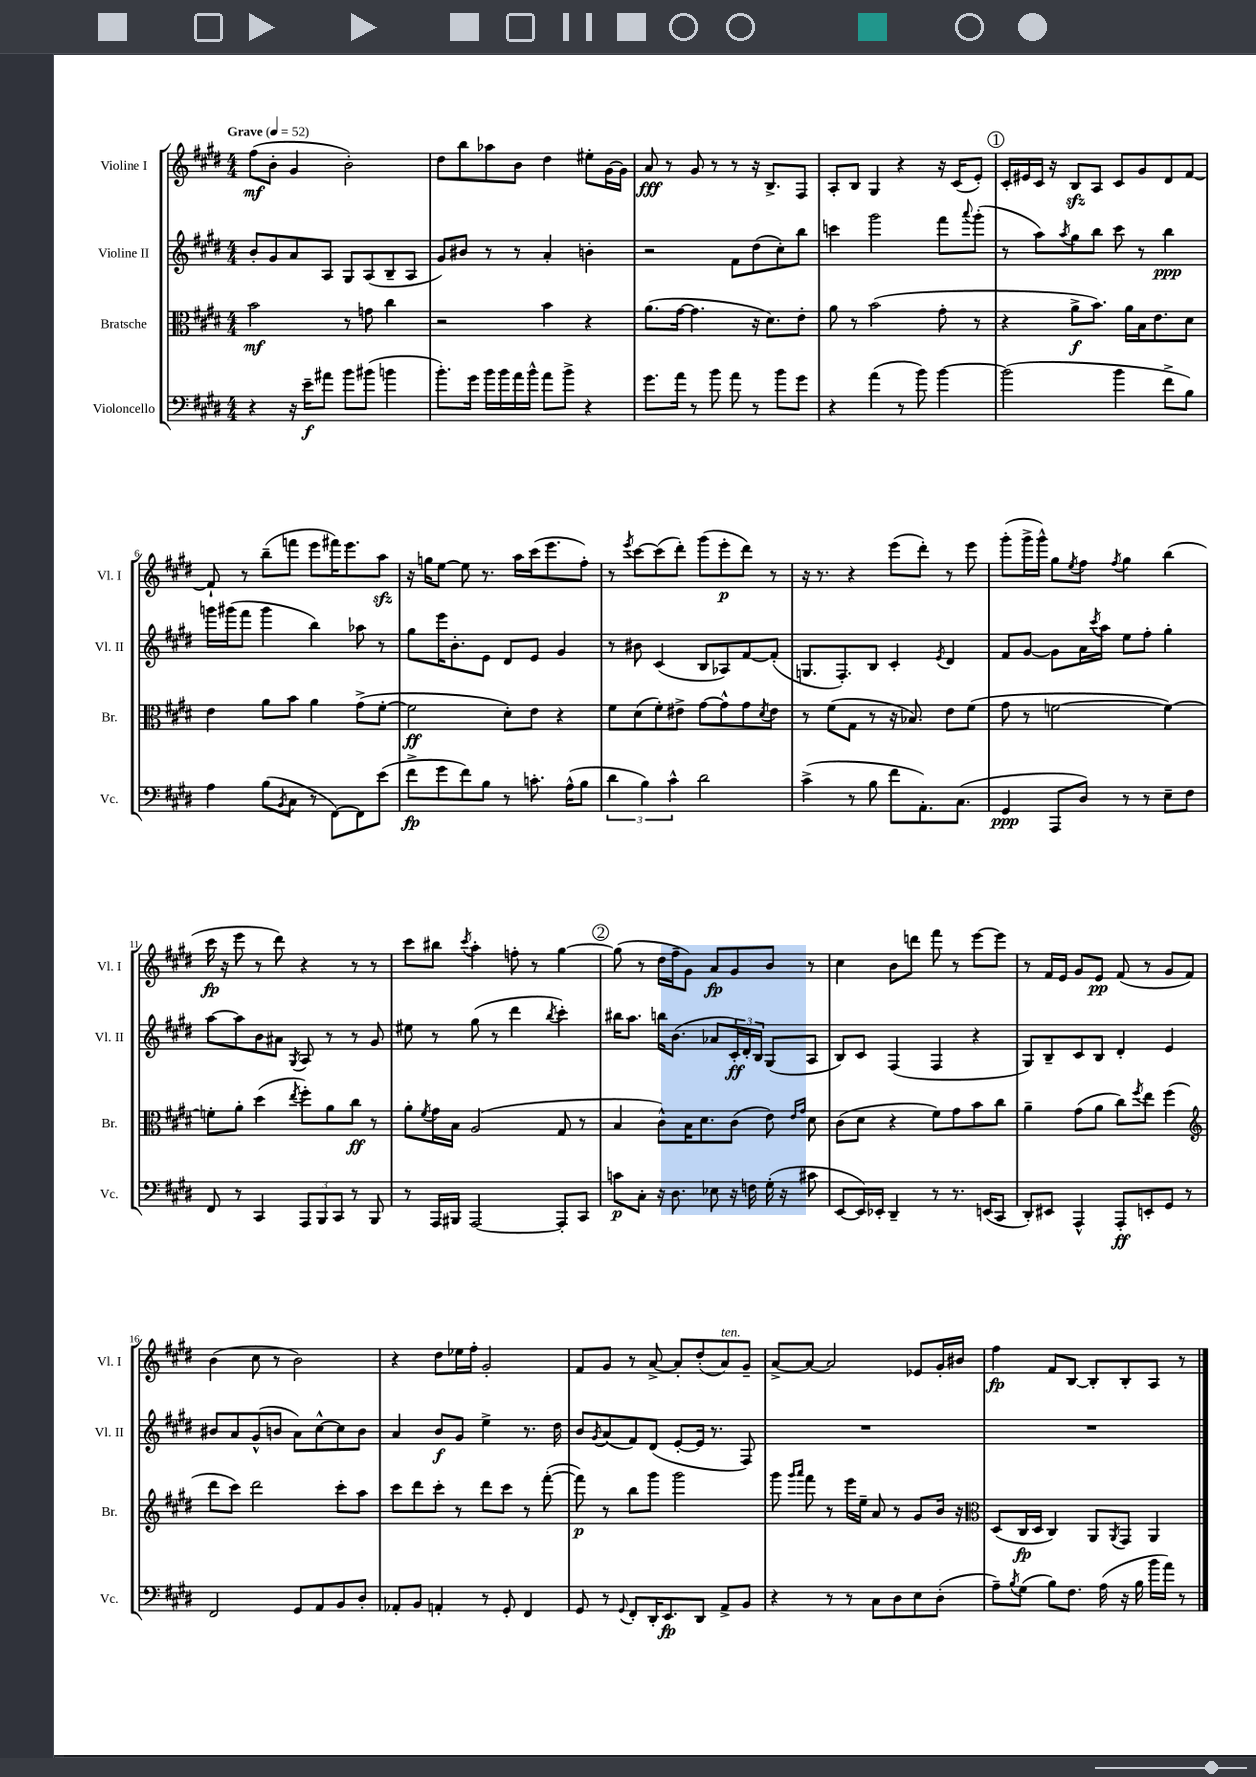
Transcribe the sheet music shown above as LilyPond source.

<<
\new StaffGroup <<
\new Staff = "s0" \with { instrumentName = "Violine I" shortInstrumentName = "Vl. I" } {
    \clef treble \key e \major \numericTimeSignature \time 4/4 \tempo "Grave" 4 = 52
    fis''8\mf( b'8-. gis'4 b'2-.) |
    dis''8 b''8 aes''8 b'8 dis''4 eis''8-. gis'16~ gis'16 |
    a'8\fff r8 gis'8 r8 r8 r16 b8.-> fis8 |
    a8-. b8 gis4 r4 r16 cis'16( e'8-.) |
    \mark \markup { \circle "1" } cis'16-. eis'16 cis'16 r16 b8\sfz a8 cis'8 gis'8 dis'8 fis'8~ |
    fis'8-! r8 b''8--( f'''8 e'''8 fis'''16) e'''8. a''8\sfz |
    r16 g''16 e''8~ e''8 r8. a''16 cis'''16( e'''8. fis''8-.) |
    r8 \acciaccatura { e'''8 } cis'''8~ cis'''8( dis'''8-.) gis'''8( e'''8-.\p dis'''8) r8 |
    r16 r8. r4 e'''8( dis'''8-.) r8 e'''8 |
    gis'''8-.( gis'''16-> gis'''16-^) gis''8 \acciaccatura { e''8 } fis''8 \acciaccatura { fis''8 } gis''4 b''4( |
    cis'''16\fp r16 e'''8 r8 dis'''8) r4 r8 r8 |
    cis'''8 bis''8 \acciaccatura { cis'''8 } a''4-. f''8-. r8 gis''4~ |
    \mark \markup { \circle "2" } gis''8( r8 dis''16 fis''16-- gis'8) a'8\fp gis'8 b'8 r8 |
    cis''4 b'8 d'''8 fis'''8 r8 e'''8~ e'''8 |
    r8 fis'16 e'16 gis'8 e'8\pp fis'8( r8 gis'8 fis'8) |
    b'4( cis''8 r8 b'2) |
    r4 dis''8 ees''16 fis''16-. gis'2-. |
    fis'8 gis'8 r8 a'8~-> a'8-. dis''8-.( a'8^\markup { \italic "ten." }) gis'8-- |
    a'8~-> a'8~ a'2 ees'8 gis'16-. bis'16 |
    fis''4\fp fis'8 b8~ b8-. b8-. a8 r8 \bar "|." |
}
\new Staff = "s1" \with { instrumentName = "Violine II" shortInstrumentName = "Vl. II" } {
    \clef treble \key e \major \numericTimeSignature \time 4/4
    b'8-. gis'8 a'8 a8 gis8 a8( b8-- a8 |
    gis'8) bis'8 r8 r8 a'4-. b'4-. |
    r2 fis'8 dis''8( cis''8-.) b''8 |
    c'''4 gis'''2 fis'''8 \appoggiatura { a'''8 } gis'''8-.( |
    \mark \markup { \circle "1" } r8 a''8) \acciaccatura { a''8 } gis''8 b''8 cis'''8 r8 b''4\ppp |
    g'''16 gis'''16( fis'''8 gis'''4 b''4) aes''8 r8 |
    gis''8 e'''16 b'8.-. e'8 dis'8 e'8 gis'4 |
    r8 bis'8 cis'4( b8 aes8) fis'8~ fis'8-.( |
    g8. fis8.-.) b8 cis'4-. \acciaccatura { e'8 } dis'4 |
    fis'8 gis'8~ gis'8 a'16 \acciaccatura { cis'''8 } a''16 e''8 fis''8-. gis''4-. |
    a''8~ a''8 b'8 ais'8 \acciaccatura { gis8 } a8 r8 r8 gis'8 |
    eis''8 r8 gis''8( r8 dis'''4 \acciaccatura { b''8 } cis'''4-.) |
    \mark \markup { \circle "2" } bis''16 a''8. b''16 b'8.( aes'8 \tuplet 3/2 { cis'16-.\ff) dis'16-. b16 } gis8( a8 |
    b8) cis'8 fis4( fis4 r4 |
    gis8) b8-- cis'8 b8 dis'4-. e'4 |
    bis'8 a'8 gis'8-^( b'8 a'8) cis''8~-^ cis''8 b'8 |
    a'4 b'8\f gis'8 e''4-> r8. dis''16 |
    b'8 \acciaccatura { gis'8 } a'8( fis'8) dis'8( e'8~-. e'16 r8. fis8) |
    R1 |
    R1 \bar "|." |
}
\new Staff = "s2" \with { instrumentName = "Bratsche" shortInstrumentName = "Br." } {
    \clef alto \key e \major \numericTimeSignature \time 4/4
    b'2\mf r8 g'8 cis''4 |
    r2 b'4 r4 |
    a'8.( gis'16~ gis'4. r16 dis'8.) e'8-. |
    a'8 r8 b'2( gis'8-. r8 |
    \mark \markup { \circle "1" } r4 a'8->\f b'8.) a'16 b16 e'8. dis'8 |
    e'4 a'8 b'8 a'4 gis'8->( fis'8~-. |
    fis'2\ff dis'8-.) e'8 r4 |
    fis'8 dis'8( fis'8-.) eis'8-> gis'8~ gis'8-^ gis'8 \acciaccatura { dis'8 } eis'8 |
    r8 fis'8( gis8 r8 r16 bes8.) e'8 fis'8( |
    gis'8 r8 f'2~ f'4~) |
    f'8-. a'8-. dis''4( \acciaccatura { e''8 } fis''8-.) a'8 cis''8\ff r8 |
    a'8-. \acciaccatura { fis'8 } gis'16 b16 a2( gis8 r8 |
    \mark \markup { \circle "2" } b4 cis'8-^) b16 dis'8. cis'8( e'8) \grace { e'16 gis'16 } dis'8 |
    cis'8( dis'8 r4 fis'8) gis'8 b'8 cis''8 |
    a'4-- gis'8( a'8 cis''8) \acciaccatura { fis''8 } e''8 fis''4( |
    \clef treble dis'''8 cis'''8) dis'''2 cis'''8-. a''8 |
    cis'''8 dis'''8 cis'''8-. r8 dis'''8 cis'''8 r8 fis'''8~-.( |
    fis'''8\p) r8 b''8 gis'''8 gis'''2 |
    gis'''8 \grace { gis'''16 a'''16 } fis'''8 r8 e'''16 e''16-- a'8 r8 gis'8 b'16 r16 |
    \clef alto dis8( cis16\fp dis16 cis4) a,8 \acciaccatura { a,8 } gis,8 a,4 \bar "|." |
}
\new Staff = "s3" \with { instrumentName = "Violoncello" shortInstrumentName = "Vc." } {
    \clef bass \key e \major \numericTimeSignature \time 4/4
    r4 r16 e'16--\f ais'8 b'8 bis'8( b'4 |
    b'8.-.) gis'16 b'16 b'16 a'16 b'16-^ a'8 b'8-> r4 |
    gis'8. a'16 r8 b'8 a'8 r8 b'8 gis'8 |
    r4 a'4( r8 b'8) b'4~ |
    \mark \markup { \circle "1" } b'2( b'4 fis'8-> b8) |
    a4 b8( \acciaccatura { b,8 } cis8 r8 fis,8~) fis,8 e'8( |
    fis'8->\fp gis'8 fis'8) b8 r8 c'8.-. a16-^( b8 |
    \tuplet 3/2 { dis'4 b4) cis'4-^ } dis'2 |
    cis'4->( r8 b8 fis'8 a,8.-.) cis8.( |
    gis,4\ppp a,,8 dis8) r8 r8 e8-- fis8 |
    fis,8 r8 cis,4 \tuplet 3/2 { a,,8 b,,8 cis,8 } r8 b,,8 |
    r8 a,,16 bis,,16 a,,2~ a,,8-. cis,8 |
    \mark \markup { \circle "2" } c'8\p cis8-. r16 dis8. ees8 r16 f16 gis16-.( r16 cis'8 |
    e,8~ e,16) ees,16-. dis,4-- r8 r8. e,16( cis,8 |
    dis,8-.) eis,8 a,,4-^ a,,8-.\ff e,8-. gis,8 r8 |
    fis,2 gis,8 a,8 b,8 dis8-. |
    aes,8-. b,8 a,4-. r8 gis,8-. fis,4 |
    gis,8 r8 \appoggiatura { gis,8 } fis,8-. dis,16-. e,8.\fp dis,8 a,8-> b,8 |
    r4 r8 r8 cis8 dis8 e8 dis8-.( |
    a8--) \acciaccatura { b8 } gis8( b8) fis8. a16( r16 b16 b'16 a'16) r8 \bar "|." |
}
>>
>>
